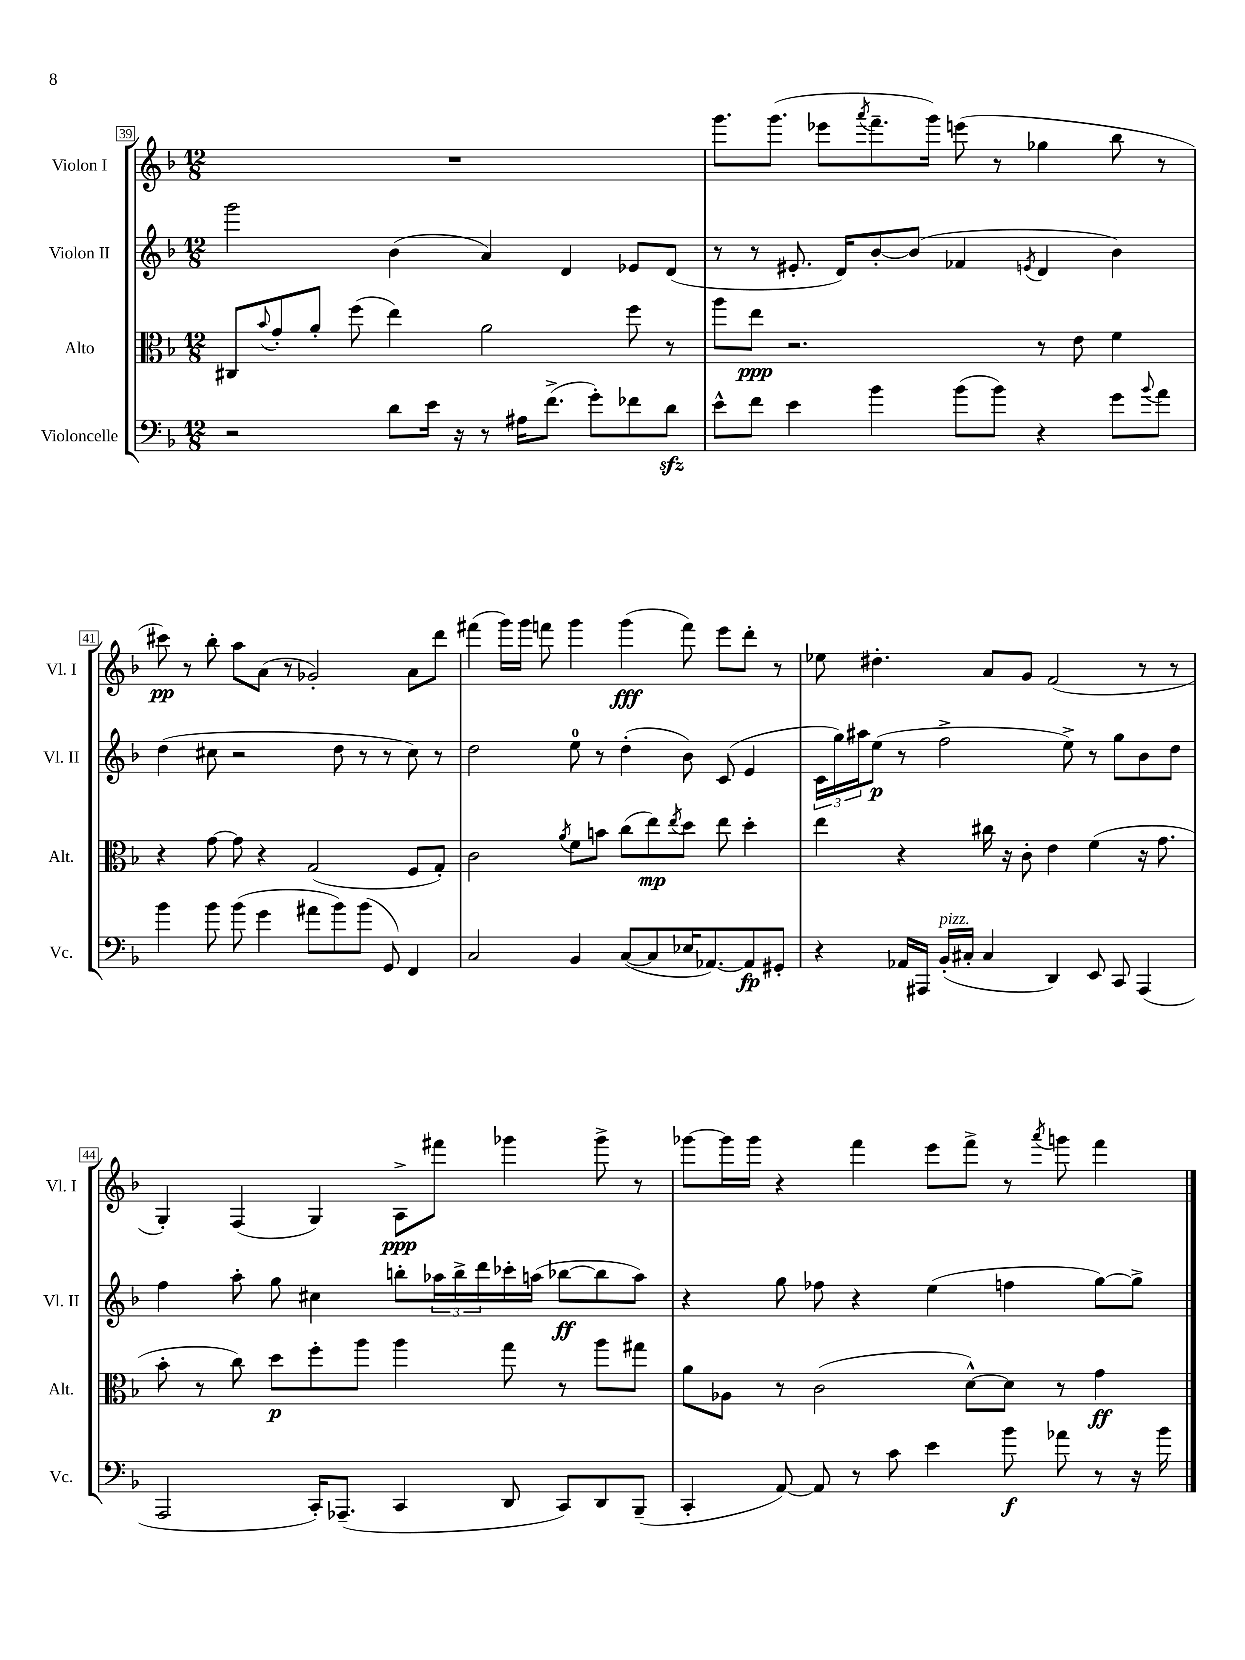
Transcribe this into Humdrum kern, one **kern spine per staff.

**kern	**dynam	**kern	**dynam	**kern	**dynam	**kern	**dynam
*part4	*part4	*part3	*part3	*part2	*part2	*part1	*part1
*staff4	*staff4	*staff3	*staff3	*staff2	*staff2	*staff1	*staff1
*I"Violoncelle	*	*I"Alto	*	*I"Violon II	*	*I"Violon I	*
*I'Vc.	*	*I'Alt.	*	*I'Vl. II	*	*I'Vl. I	*
*clefF4	*	*clefC3	*	*clefG2	*	*clefG2	*
*k[b-]	*	*k[b-]	*	*k[b-]	*	*k[b-]	*
*M12/8	*	*M12/8	*	*M12/8	*	*M12/8	*
=39	=39	=39	=39	=39	=39	=39	=39
2r	.	8C#X/L	.	2ggg\	.	1.r	.
.	.	8qqb-/	.	.	.	.	.
.	.	8g'/	.	.	.	.	.
.	.	8a'/J	.	.	.	.	.
.	.	(8ff\	.	.	.	.	.
8d\L	.	4ee\)	.	(4b-\	.	.	.
16e\Jk	.	.	.	.	.	.	.
16r	.	.	.	.	.	.	.
8r	.	2a\	.	4a/)	.	.	.
16A#X\KL	.	.	.	.	.	.	.
(8.f^\J	.	.	.	.	.	.	.
.	.	.	.	4d/	.	.	.
8g'\L)	.	.	.	.	.	.	.
8f-X\	.	8ff\	.	8e-X/L	.	.	.
8dzz\J	.	8r	.	(8d/J	.	.	.
=40	=40	=40	=40	=40	=40	=40	=40
8e^^\L	.	8aa\L	.	8r	.	8.ggg\L	.
8f\J	.	8ee\J	ppp	8r	.	.	.
.	.	.	.	.	.	(8.ggg\J	.
4e\	.	2.r	.	8.e#X'/	.	.	.
.	.	.	.	.	.	8eee-X\L	.
.	.	.	.	16d/KL)	.	.	.
.	.	.	.	.	.	8qaaa/	.
4b-\	.	.	.	[8b-'/	.	8.fff~\	.
.	.	.	.	(8b-/J]	.	.	.
.	.	.	.	.	.	16ggg\Jk)	.
(8b-\L	.	.	.	4f-X/	.	(8eeen\	.
8b-\J)	.	.	.	.	.	8r	.
.	.	.	.	8qen/	.	.	.
4r	.	8r	.	4d/	.	4gg-X\	.
.	.	8e\	.	.	.	.	.
8g\L	.	4f\	.	4b-\)	.	8bb-\	.
8qqb-/	.	.	.	.	.	.	.
8a\J	.	.	.	.	.	8r	.
!!LO:LB:g=z
=41	=41	=41	=41	=41	=41	=41	=41
4b-\	.	4r	.	(4dd\	.	8ccc#X\)	pp
.	.	.	.	.	.	8r	.
8b-\	.	[8g\	.	8cc#X\	.	8bb-'\	.
(8b-\	.	8g\]	.	2r	.	8aa\L	.
4g\	.	4r	.	.	.	(8a\J	.
.	.	.	.	.	.	8r	.
8a#X\L	.	(2G/	.	.	.	2g-X'/)	.
8b-\)	.	.	.	8dd\	.	.	.
(8b-\J	.	.	.	8r	.	.	.
8GG/)	.	.	.	8r	.	.	.
4FF/	.	8F/L	.	8cc#\)	.	8a\L	.
.	.	8G'/J)	.	8r	.	8ddd\J	.
=42	=42	=42	=42	=42	=42	=42	=42
2C/	.	2c\	.	2dd\	.	(4fff#X\	.
.	.	.	.	.	.	16ggg\LL)	.
.	.	.	.	.	.	16ggg\JJ	.
.	.	.	.	.	.	8fffn\	.
.	.	8qa/	.	.	.	.	.
4BB-/	.	8f\L	.	8ee\	.	4ggg\	.
.	.	8bn\J	.	8r	.	.	.
([8C/L	.	(8cc\L	.	(4dd'\	.	(4ggg\	fff
8C/]	.	8ee\)	mp	.	.	.	.
.	.	8qee/	.	.	.	.	.
16E-X/K	.	8dd\J	.	8b-\)	.	8fff\)	.
[8.AA-X/)	.	.	.	.	.	.	.
.	.	8ee\	.	(8c/	.	8eee\L	.
8AA-/]	fp	4dd'\	.	4e/	.	8ddd'\J	.
8GG#X'/J	.	.	.	.	.	8r	.
=43	=43	=43	=43	=43	=43	=43	=43
4r	.	4ee\	.	24c\LL	.	8ee-X\	.
.	.	.	.	24gg\)	.	.	.
.	.	.	.	24aa#X\J	.	.	.
.	.	.	.	(8ee\J	p	4.dd#X'\	.
16AA-X/LL	.	4r	.	8r	.	.	.
16AAA#X/JJ	.	.	.	.	.	.	.
!LO:TX:a:i:t=pizz.	!	!	!	!	!	!	!
(16BB-'/LL	.	.	.	2ff^\	.	.	.
16C#X'/JJ	.	.	.	.	.	.	.
4C#/	.	16cc#X\	.	.	.	8a/L	.
.	.	16r	.	.	.	.	.
.	.	8c'\	.	.	.	8g/J	.
4DD/)	.	4e\	.	.	.	(2f/	.
.	.	.	.	8ee^\)	.	.	.
8EE/	.	(4f\	.	8r	.	.	.
8CC/	.	.	.	8gg\L	.	.	.
(4AAA#/	.	16r	.	8b-\	.	8r	.
.	.	8.g\	.	.	.	.	.
.	.	.	.	8dd\J	.	8r	.
!!LO:LB:g=z
=44	=44	=44	=44	=44	=44	=44	=44
2AAA/	.	8b-'\	.	4ff\	.	4G'/)	.
.	.	8r	.	.	.	.	.
.	.	8cc\)	.	8aa'\	.	(4F/	.
.	.	8dd\L	p	8gg\	.	.	.
16CC'/KL)	.	8ff'\	.	4cc#X\	.	4G/)	.
(8.AAA-X~/J	.	.	.	.	.	.	.
.	.	8aa\J	.	.	.	.	.
4CC/	.	4aa\	.	8bbn'\L	.	8A^\L	ppp
.	.	.	.	24aa-X\L	.	8fff#X\J	.
.	.	.	.	24bb^\	.	.	.
.	.	.	.	24ddd\	.	.	.
8DD/	.	8gg\	.	16ccc-X'\	.	4ggg-X\	.
.	.	.	.	(16aan\JJ	.	.	.
8CC/L)	.	8r	.	[8bb-X\L	ff	.	.
8DD/	.	8aa\L	.	8bb-\]	.	8ggg-^\	.
(8BBB-~/J	.	8gg#X\J	.	8aa\J)	.	8r	.
=45	=45	=45	=45	=45	=45	=45	=45
4CC'/	.	8a\L	.	4r	.	[8ggg-X\L	.
.	.	8A-X\J	.	.	.	16ggg-\L]	.
.	.	.	.	.	.	16ggg-\JJ	.
[8AA/)	.	8r	.	8gg\	.	4r	.
8AA/]	.	(2c\	.	8ff-X\	.	.	.
8r	.	.	.	4r	.	4fff\	.
8c\	.	.	.	.	.	.	.
4e\	.	.	.	(4ee\	.	8eee\L	.
.	.	[8d^^\L)	.	.	.	8fff^\J	.
8b-\	f	8d\J]	.	4ffn\	.	8r	.
.	.	.	.	.	.	8qaaa/	.
8a-X\	.	8r	.	.	.	8gggn\	.
8r	.	4g\	ff	[8gg\L)	.	4fff\	.
16r	.	.	.	8gg^\J]	.	.	.
16b-\	.	.	.	.	.	.	.
==	==	==	==	==	==	==	==
*-	*-	*-	*-	*-	*-	*-	*-
